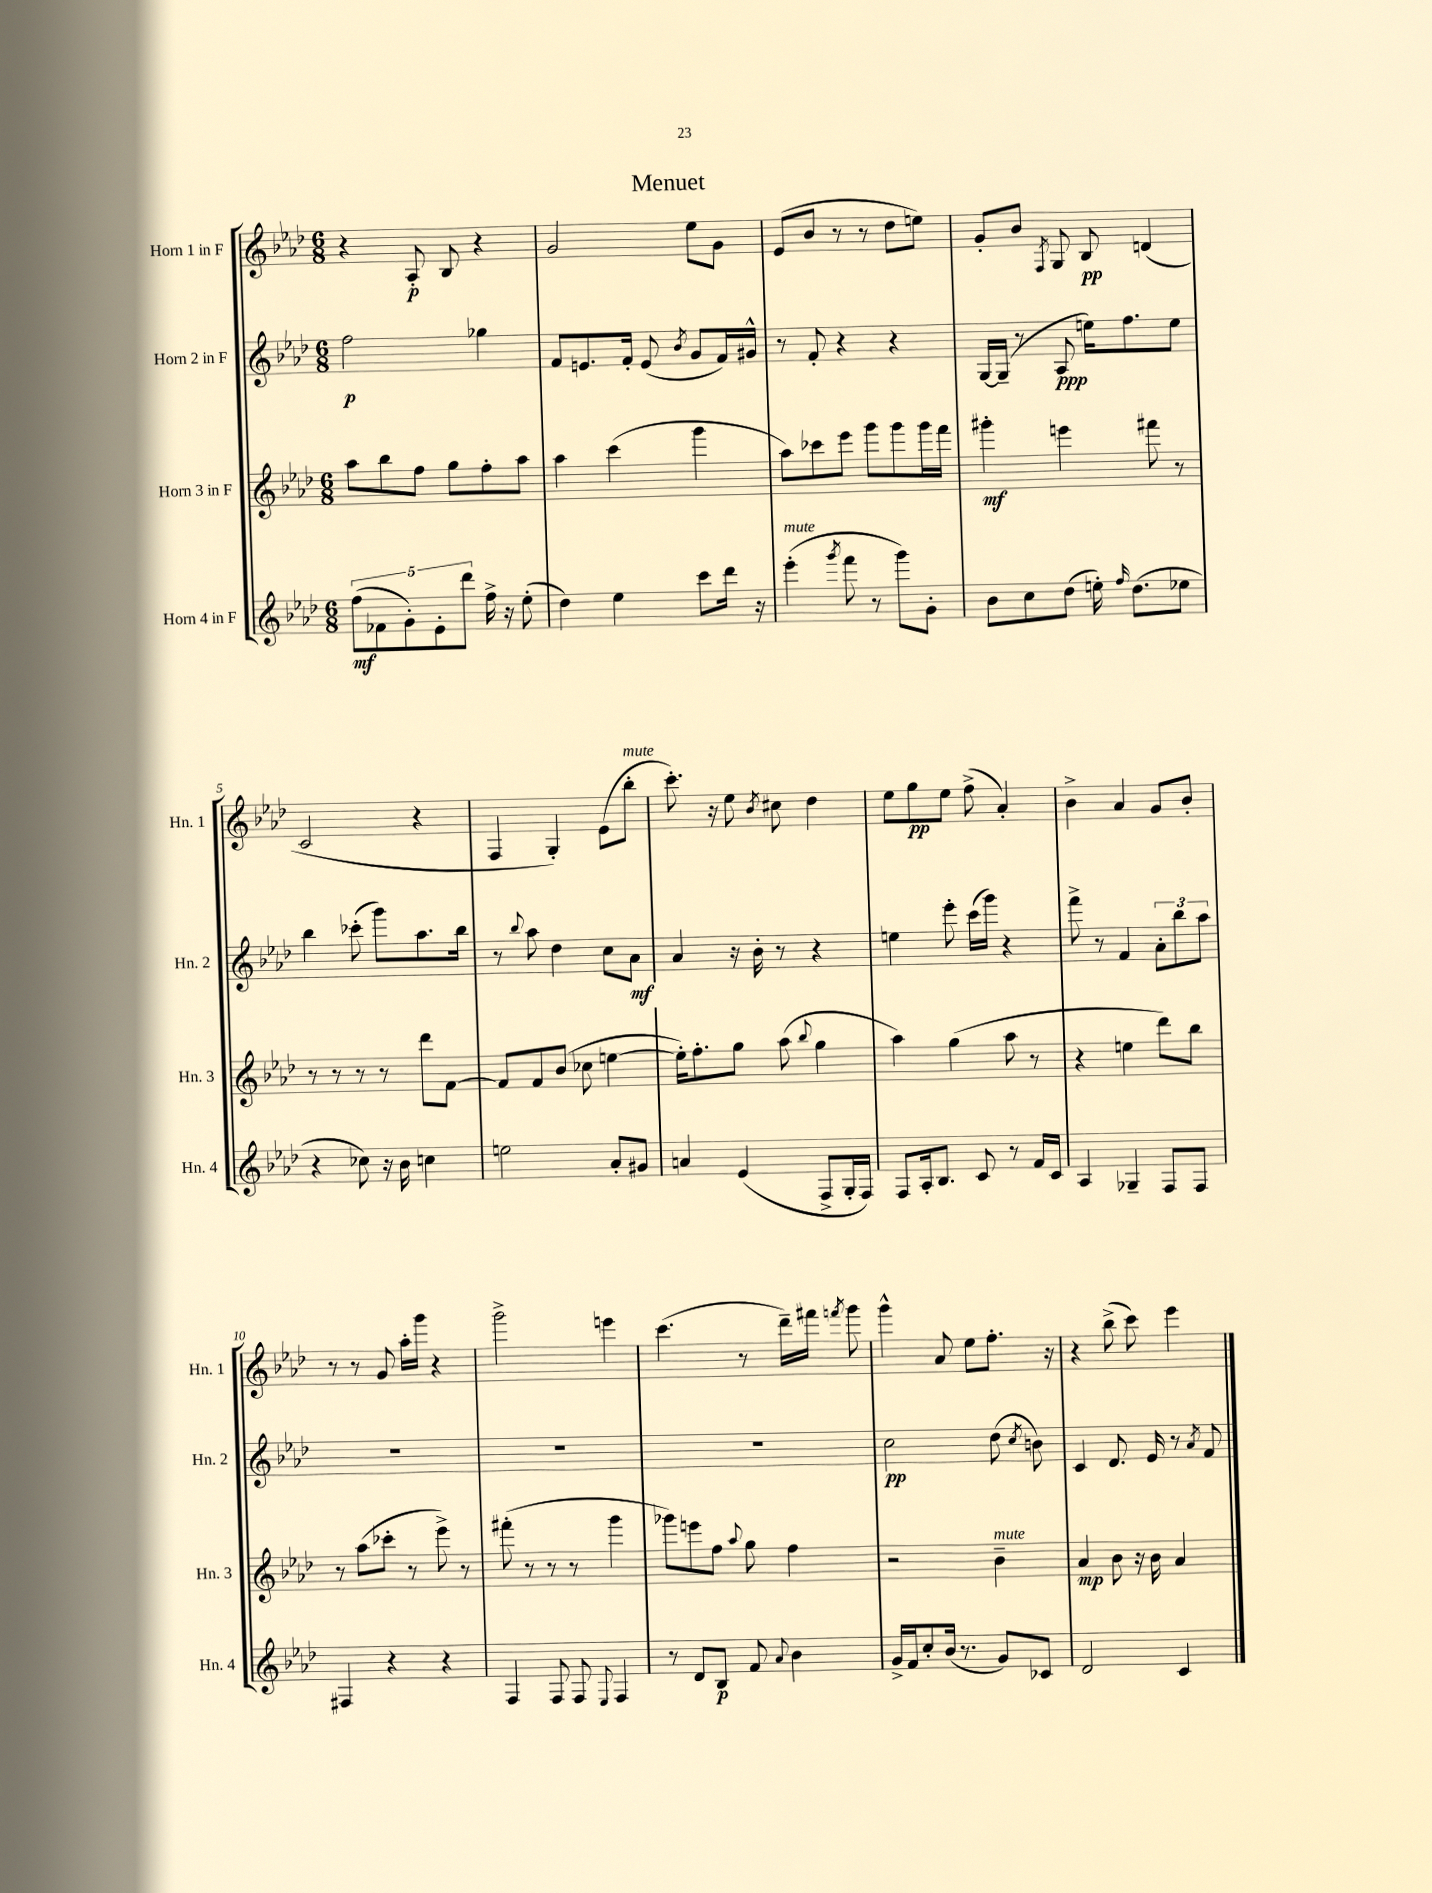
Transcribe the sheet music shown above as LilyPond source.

\header { title = "Menuet" }
<<
\new StaffGroup <<
\new Staff = "s0" \with { instrumentName = "Horn 1 in F" shortInstrumentName = "Hn. 1" } {
    \clef treble \key aes \major \numericTimeSignature \time 6/8
    \autoBeamOff r4 aes8-.\p bes8 r4 |
    g'2 ees''8[ g'8] |
    ees'8[( bes'8] r8 r8 des''8[ e''8]) |
    g'8[-. bes'8] \acciaccatura { f8 } g8 bes8\pp d'4( |
    c'2 r4 |
    f4 g4-.) ees'8[( bes''8]-.^\markup { \italic "mute" } |
    c'''8.-.) r16 ees''8 \acciaccatura { bes'8 } cis''8 des''4 |
    ees''8[ g''8\pp ees''8] f''8->( aes'4-.) |
    bes'4-> aes'4 g'8[ bes'8]-. |
    r8 r8 g'8 aes''16[-. g'''16] r4 |
    g'''2-> e'''4 |
    c'''4.( r8 des'''16[--) fis'''16] \acciaccatura { f'''8 } g'''8 |
    g'''4-^ aes'8 ees''8[ f''8.]-. r16 |
    r4 bes''8->( c'''8) ees'''4 \bar "|." |
}
\new Staff = "s1" \with { instrumentName = "Horn 2 in F" shortInstrumentName = "Hn. 2" } {
    \clef treble \key aes \major \numericTimeSignature \time 6/8
    \autoBeamOff f''2\p ges''4 |
    f'8[ e'8. f'16]-. e'8( \acciaccatura { bes'8 } g'8[ f'16) gis'16]-^ |
    r8 f'8-. r4 r4 |
    g16[~ g16]--( r8 aes8\ppp e''16[) f''8. e''8] |
    bes''4 ces'''8-.( g'''8[) aes''8. bes''16] |
    r8 \appoggiatura { bes''8 } aes''8 des''4 c''8[ aes'8]\mf |
    aes'4 r16 bes'16-. r8 r4 |
    e''4 ees'''8-. c'''16[( g'''16]) r4 |
    f'''8-> r8 f'4 \tuplet 3/2 { aes'8[-. bes''8 aes''8] } |
    R2. |
    R2. |
    R2. |
    c''2\pp des''8( \acciaccatura { c''8 } b'8) |
    c'4 des'8. ees'16 r8 \acciaccatura { aes'8 } f'8 \bar "|." |
}
\new Staff = "s2" \with { instrumentName = "Horn 3 in F" shortInstrumentName = "Hn. 3" } {
    \clef treble \key aes \major \numericTimeSignature \time 6/8
    \autoBeamOff aes''8[ bes''8 f''8] g''8[ f''8-. aes''8] |
    aes''4 c'''4( g'''4 |
    aes''8[) ces'''8 ees'''8] g'''8[ g'''8 g'''16 f'''16] |
    gis'''4-.\mf e'''4 fis'''8 r8 |
    r8 r8 r8 r8 des'''8[ f'8]~ |
    f'8[ f'8 bes'8]( ces''8 e''4~ |
    e''16[-.) f''8.-. g''8] aes''8( \appoggiatura { bes''8 } g''4 |
    aes''4) g''4( aes''8 r8 |
    r4 e''4 des'''8[) bes''8] |
    r8 aes''8[( ces'''8]-. r8 ees'''8->) r8 |
    fis'''8-.( r8 r8 r8 g'''4 |
    ges'''8[) e'''8 f''8] \appoggiatura { aes''8 } g''8 f''4 |
    r2 bes'4--^\markup { \italic "mute" } |
    aes'4\mp bes'8 r16 bes'16 aes'4 \bar "|." |
}
\new Staff = "s3" \with { instrumentName = "Horn 4 in F" shortInstrumentName = "Hn. 4" } {
    \clef treble \key aes \major \numericTimeSignature \time 6/8
    \autoBeamOff \tuplet 5/4 { f''8[\mf( fes'8 g'8-.) ees'8-. des'''8] } f''16-> r16 ees''8-.( |
    des''4) ees''4 c'''8[ des'''16] r16 |
    ees'''4-.^\markup { \italic "mute" }( \acciaccatura { g'''8 } f'''8 r8 g'''8[) g'8]-. |
    bes'8[ c''8 des''8]( e''16-.) \grace { f''16 } des''8.[( ees''8] |
    r4 ces''8) r16 bes'16 c''4 |
    e''2 aes'8[-. gis'8] |
    a'4 ees'4( f8[-> g16-. f16]) |
    f8[ aes16-. bes8.] c'8 r8 f'16[ c'16] |
    aes4 ges4-- f8[ f8] |
    fis4 r4 r4 |
    f4 f8 f8 \appoggiatura { ees8 } f4 |
    r8 des'8[ bes8]\p f'8 \appoggiatura { aes'8 } bes'4 |
    g'16[-> f'16 c''8-. bes'16]( r8. g'8[) ces'8] |
    des'2 c'4 \bar "|." |
}
>>
>>
